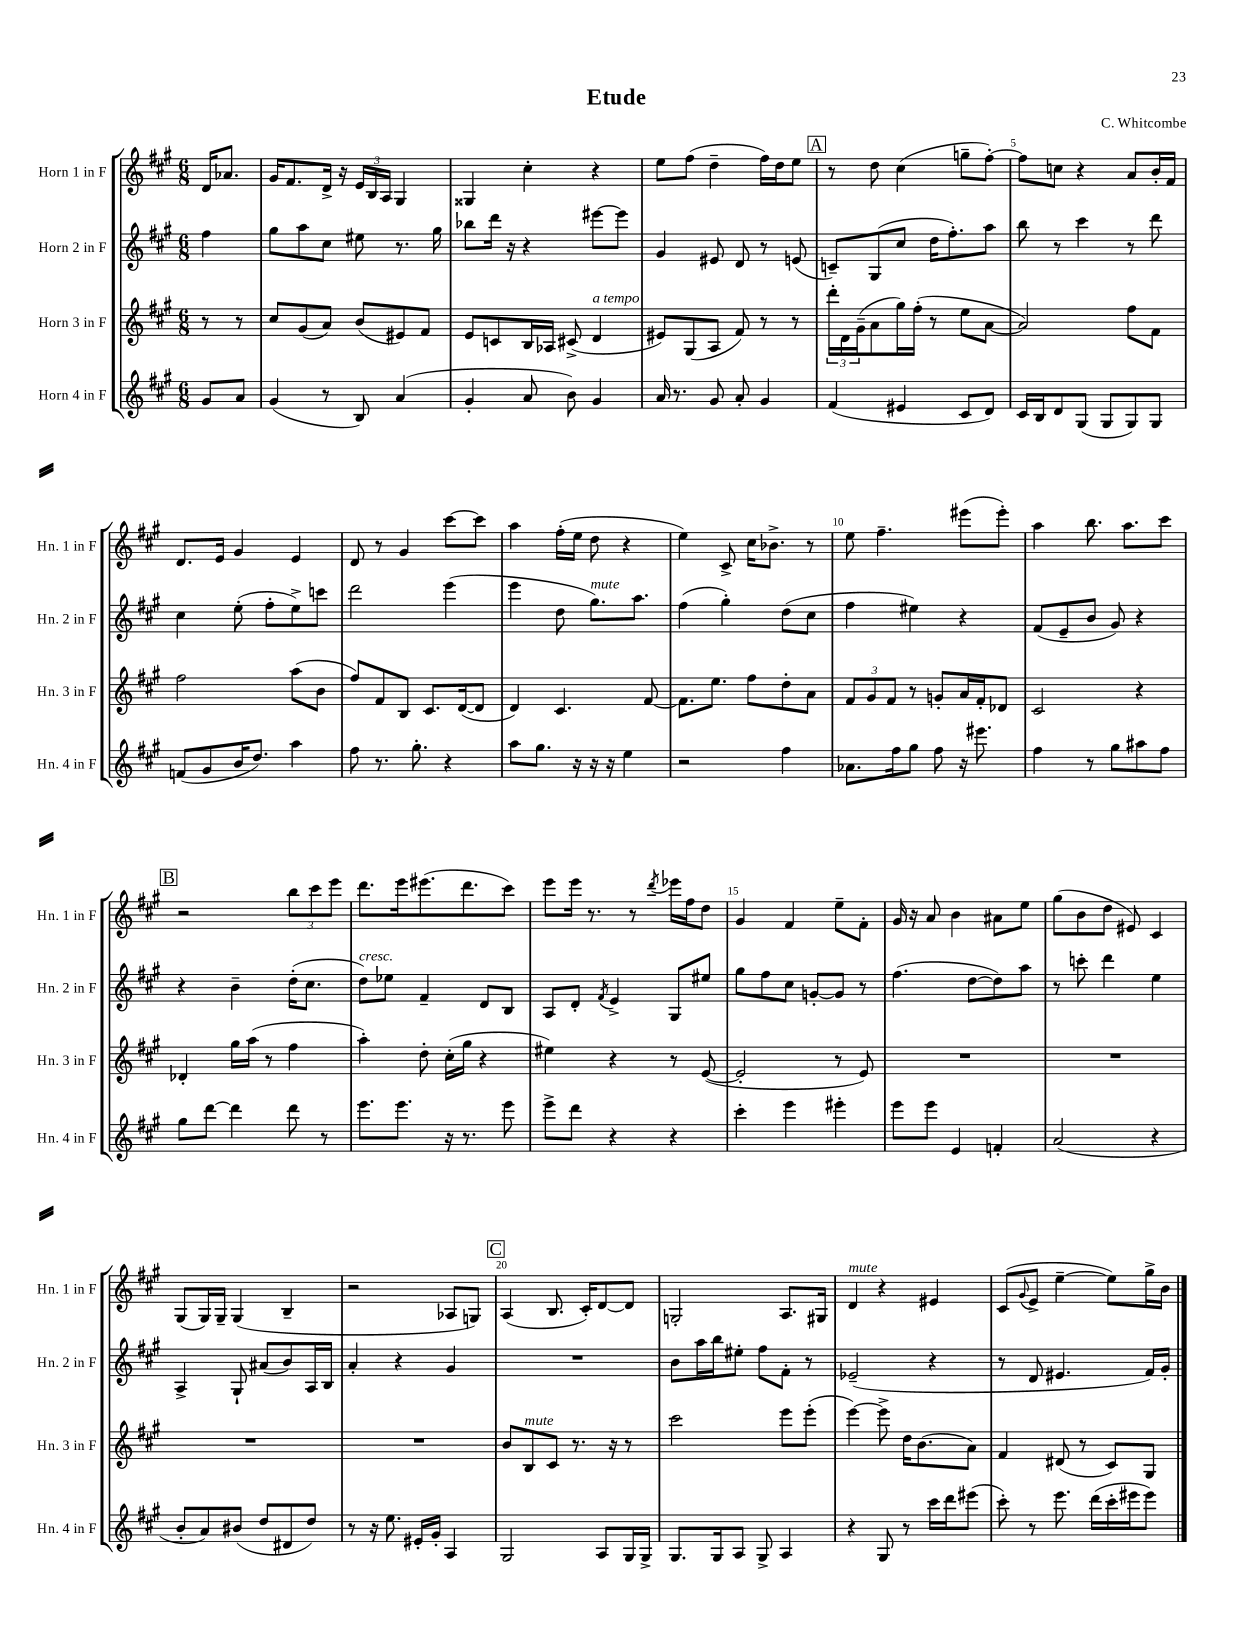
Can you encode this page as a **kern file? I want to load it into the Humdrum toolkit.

**kern	**kern	**kern	**kern
*part4	*part3	*part2	*part1
*staff4	*staff3	*staff2	*staff1
*I"Horn 4 in F	*I"Horn 3 in F	*I"Horn 2 in F	*I"Horn 1 in F
*I'Hn. 4 in F	*I'Hn. 3 in F	*I'Hn. 2 in F	*I'Hn. 1 in F
*clefG2	*clefG2	*clefG2	*clefG2
*k[f#c#g#]	*k[f#c#g#]	*k[f#c#g#]	*k[f#c#g#]
*M6/8	*M6/8	*M6/8	*M6/8
=	=	=	=
8g#/L	8r	4ff#\	16d/KL
.	.	.	8.a-X/J
8a/J	8r	.	.
=1	=1	=1	=1
(4g#/	8cc#/L	8gg#\L	16g#/KL
.	.	.	8.f#/
.	(8g#/	8aa\	.
8r	8a/J)	8cc#\J	16d^/Jk
.	.	.	16r
8B/)	(8b/L	8ee#X\	24e/LL
.	.	.	24B/
.	.	.	24A/JJ
(4a/	8e#X/)	8.r	4G#/
.	8f#/J	.	.
.	.	16gg#\	.
=2	=2	=2	=2
4g#'/	8e/L	8bb-X\L	4G##X/
.	8cn/	16ddd\Jk	.
.	.	16r	.
8a/	16B/L	4r	4cc#'\
.	16A-X/JJ	.	.
8b\)	(8c#X^/	.	.
!	!LO:TX:a:i:t=a tempo	!	!
4g#/	4d/	[8eee#X\L	4r
.	.	8eee#\J]	.
=3	=3	=3	=3
16a/	8e#X/L)	4g#/	8ee\L
8.r	.	.	.
.	(8G#/	.	(8ff#\J
8g#/	8A/J	8e#X/	4dd~\
8a'/	8f#/)	8d/	.
4g#/	8r	8r	16ff#\LL)
.	.	.	16dd\J
.	8r	(8en/	8ee\J
!!LO:REH:place=s1:t=A
=4	=4	=4	=4
(4f#/	24ddd'\LL	8cn~/L)	8r
.	24d\	.	.
.	(24g#~\J	.	.
.	8a\	(8G#/	8dd\
4e#X/	16gg#\L)	8cc#/J	(4cc#\
.	(16ff#'\JJ	.	.
.	8r	16dd\KL	.
.	.	8.ff#'\)	.
8c#/L	8ee\L	.	8ggn~\L
8d/J)	[8a\J	8aa\J	[8ff#'\J)
=5	=5	=5	=5
16c#/LL	2a/])	8bb\	8ff#\L]
16B/J	.	.	.
8d/	.	8r	8ccn\J
(8G#/J	.	4ccc#\	4r
8G#/L	.	.	.
8G#/)	8ff#\L	8r	8a/L
8G#/J	8f#\J	8ddd\	16b'/L
.	.	.	16f#/JJ
!!LO:LB:g=z
=6	=6	=6	=6
(8fn/L	2ff#\	4cc#\	8.d/L
8g#/	.	.	.
.	.	.	16e/Jk
16b/K	.	(8ee'\	4g#/
8.dd/J)	.	.	.
.	.	8ff#'\L	.
4aa\	(8aa\L	8ee^\)	4e/
.	8b\J	8cccn\J	.
=7	=7	=7	=7
8ff#\	8ff#/L)	2ddd\	8d/
8.r	8f#/	.	8r
.	8B/J	.	4g#/
8.gg#'\	.	.	.
.	8.c#/L	.	.
4r	.	(4eee\	[8ccc#\L
.	([16d/k	.	.
.	8d/J]	.	8ccc#\J]
=8	=8	=8	=8
8aa\L	4d/)	4eee\	4aa\
8.gg#\J	.	.	.
.	4.c#/	8dd\	(16ff#'\LL
16r	.	.	16ee\JJ
!	!	!LO:TX:a:i:t=mute	!
16r	.	8.gg#\L)	8dd\
16r	.	.	.
4ee\	.	.	4r
.	.	8.aa\J	.
.	[8f#/	.	.
=9	=9	=9	=9
2r	8.f#\L]	(4ff#\	4ee\)
.	8.ee\J	.	.
.	.	4gg#'\)	8c#^/
.	8ff#\L	.	16cc#\KL
.	.	.	8.b-X^\J
4ff#\	8dd'\	(8dd\L	.
.	8a\J	8cc#\J	8r
=10	=10	=10	=10
8.a-X\L	12f#/L	4ff#\	8ee\
.	12g#/	.	.
.	.	.	4.ff#~\
.	12f#/J	.	.
16ff#\k	.	.	.
8gg#\J	8r	4ee#X\)	.
8ff#\	8gn'/L	.	.
16r	16a/L	4r	(8eee#X\L
8.eee#X\	16f#'/J	.	.
.	8d-X/J	.	8eee#'\J)
=11	=11	=11	=11
4ff#\	2c#/	(8f#/L	4aa\
.	.	8e~/	.
8r	.	8b/J	8.bb\
8gg#\L	.	8g#/)	.
.	.	.	8.aa\L
8aa#X\	4r	4r	.
8ff#\J	.	.	8ccc#\J
!!LO:LB:g=z
!!LO:REH:place=s1:t=B
=12	=12	=12	=12
8gg#\L	4d-X'/	4r	2r
[8ddd\J	.	.	.
4ddd\]	16gg#\LL	4b~\	.
.	(16aa\JJ	.	.
.	8r	.	.
8ddd\	4ff#\	(16dd'\KL	12bb\L
.	.	8.cc#\J	.
.	.	.	12ccc#\
8r	.	.	.
.	.	.	12eee\J
=13	=13	=13	=13
!	!	!LO:TX:a:i:t=cresc.	!
8.eee\L	4aa'\)	8dd\L)	8.ddd\L
.	.	8ee-X\J	.
8.eee\J	.	.	16eee\k
.	8dd'\	4f#~/	(8.eee#X\
16r	(16cc#'\LL	.	.
8.r	16gg#\JJ	.	8.ddd\
.	4r	8d/L	.
8eee\	.	8B/J	8ccc#\J)
=14	=14	=14	=14
8eee^\L	4ee#X\)	8A/L	8eee\L
8ddd\J	.	8d'/J	16eee\Jk
.	.	.	8.r
.	.	8qf#/	.
4r	4r	4e^/	.
.	.	.	8r
.	.	.	8qddd/
4r	8r	8G#/L	16eee-X\LL
.	.	.	16ff#\J
.	([8e/	8ee#X/J	8dd\J
=15	=15	=15	=15
4ccc#'\	2e'/]	8gg#\L	4g#/
.	.	8ff#\	.
4eee\	.	8cc#\J	4f#/
.	.	[8gn'/L	.
4eee#X'\	8r	8g/J]	8ee~\L
.	8e/)	8r	8f#'\J
=16	=16	=16	=16
8eee\L	2.r	(4.ff#\	16g#/
.	.	.	16r
8eee\J	.	.	8a/
4e/	.	.	4b\
.	.	[8dd\L	.
4fn'/	.	8dd\])	8a#X\L
.	.	8aa\J	8ee\J
=17	=17	=17	=17
(2a/	2.r	8r	(8gg#\L
.	.	8cccn'\	8b\
.	.	4ddd\	8dd\J
.	.	.	8e#X/)
4r	.	4ee\	4c#/
!!LO:LB:g=z
=18	=18	=18	=18
8b'/L	2.r	4A^/	(8G#/L
8a/)	.	.	16G#/L)
.	.	.	16G#~/JJ
(8b#X/J	.	8G#`/	(4G#/
8dd/L	.	(8a#X/L	.
8d#X/	.	8b/)	4B~/
8dd/J)	.	16A/L	.
.	.	16B/JJ	.
=19	=19	=19	=19
8r	2.r	4a'/	2r
16r	.	.	.
8.ee\	.	.	.
.	.	4r	.
16e#X'/LL	.	.	.
16g#'/JJ	.	.	.
4A/	.	4g#/	8A-X/L
.	.	.	8Gn/J)
!!LO:REH:place=s1:t=C
=20	=20	=20	=20
2G#/	8b/L	2.r	(4A/
!	!LO:TX:a:i:t=mute	!	!
.	8B/	.	.
.	8c#/J	.	8.B/
.	8.r	.	.
.	.	.	16c#'/KL)
8A/L	.	.	[8d/
.	16r	.	.
16G#/L	8r	.	8d/J]
16G#^/JJ	.	.	.
=21	=21	=21	=21
8.G#/L	2ccc#\	8b\L	2Gn'/
.	.	16aa\L	.
16G#/k	.	16bb\J	.
8A/J	.	8ee#X'\J	.
8G#^/	.	8ff#\L	.
4A/	8eee\L	8f#'\J	8.A/L
.	(8eee'\J	8r	.
.	.	.	16G#X/Jk
=22	=22	=22	=22
!	!	!	!LO:TX:a:i:t=mute
4r	[4eee\)	(2e-X~/	4d/
8G#/	8eee^\]	.	4r
8r	16dd\KL	.	.
.	(8.b\	.	.
16ccc#\LL	.	4r	4e#X/
16ddd\J	.	.	.
(8eee#X\J	8a\J)	.	.
=23	=23	=23	=23
8ccc#'\)	4f#/	8r	(8c#/L
.	.	.	8qqg#/
8r	.	8d/	8e^/J
8.eee\	(8d#X/	4.e#X/	[4ee~\
.	8r	.	.
(16ddd\LL	.	.	.
16ccc#'\	8c#/L)	.	8ee\L])
16eee#X\J	.	.	.
8eee#\J)	8G#/J	16f#/LL)	16gg#^\L
.	.	16g#'/JJ	16b\JJ
==	==	==	==
*-	*-	*-	*-
